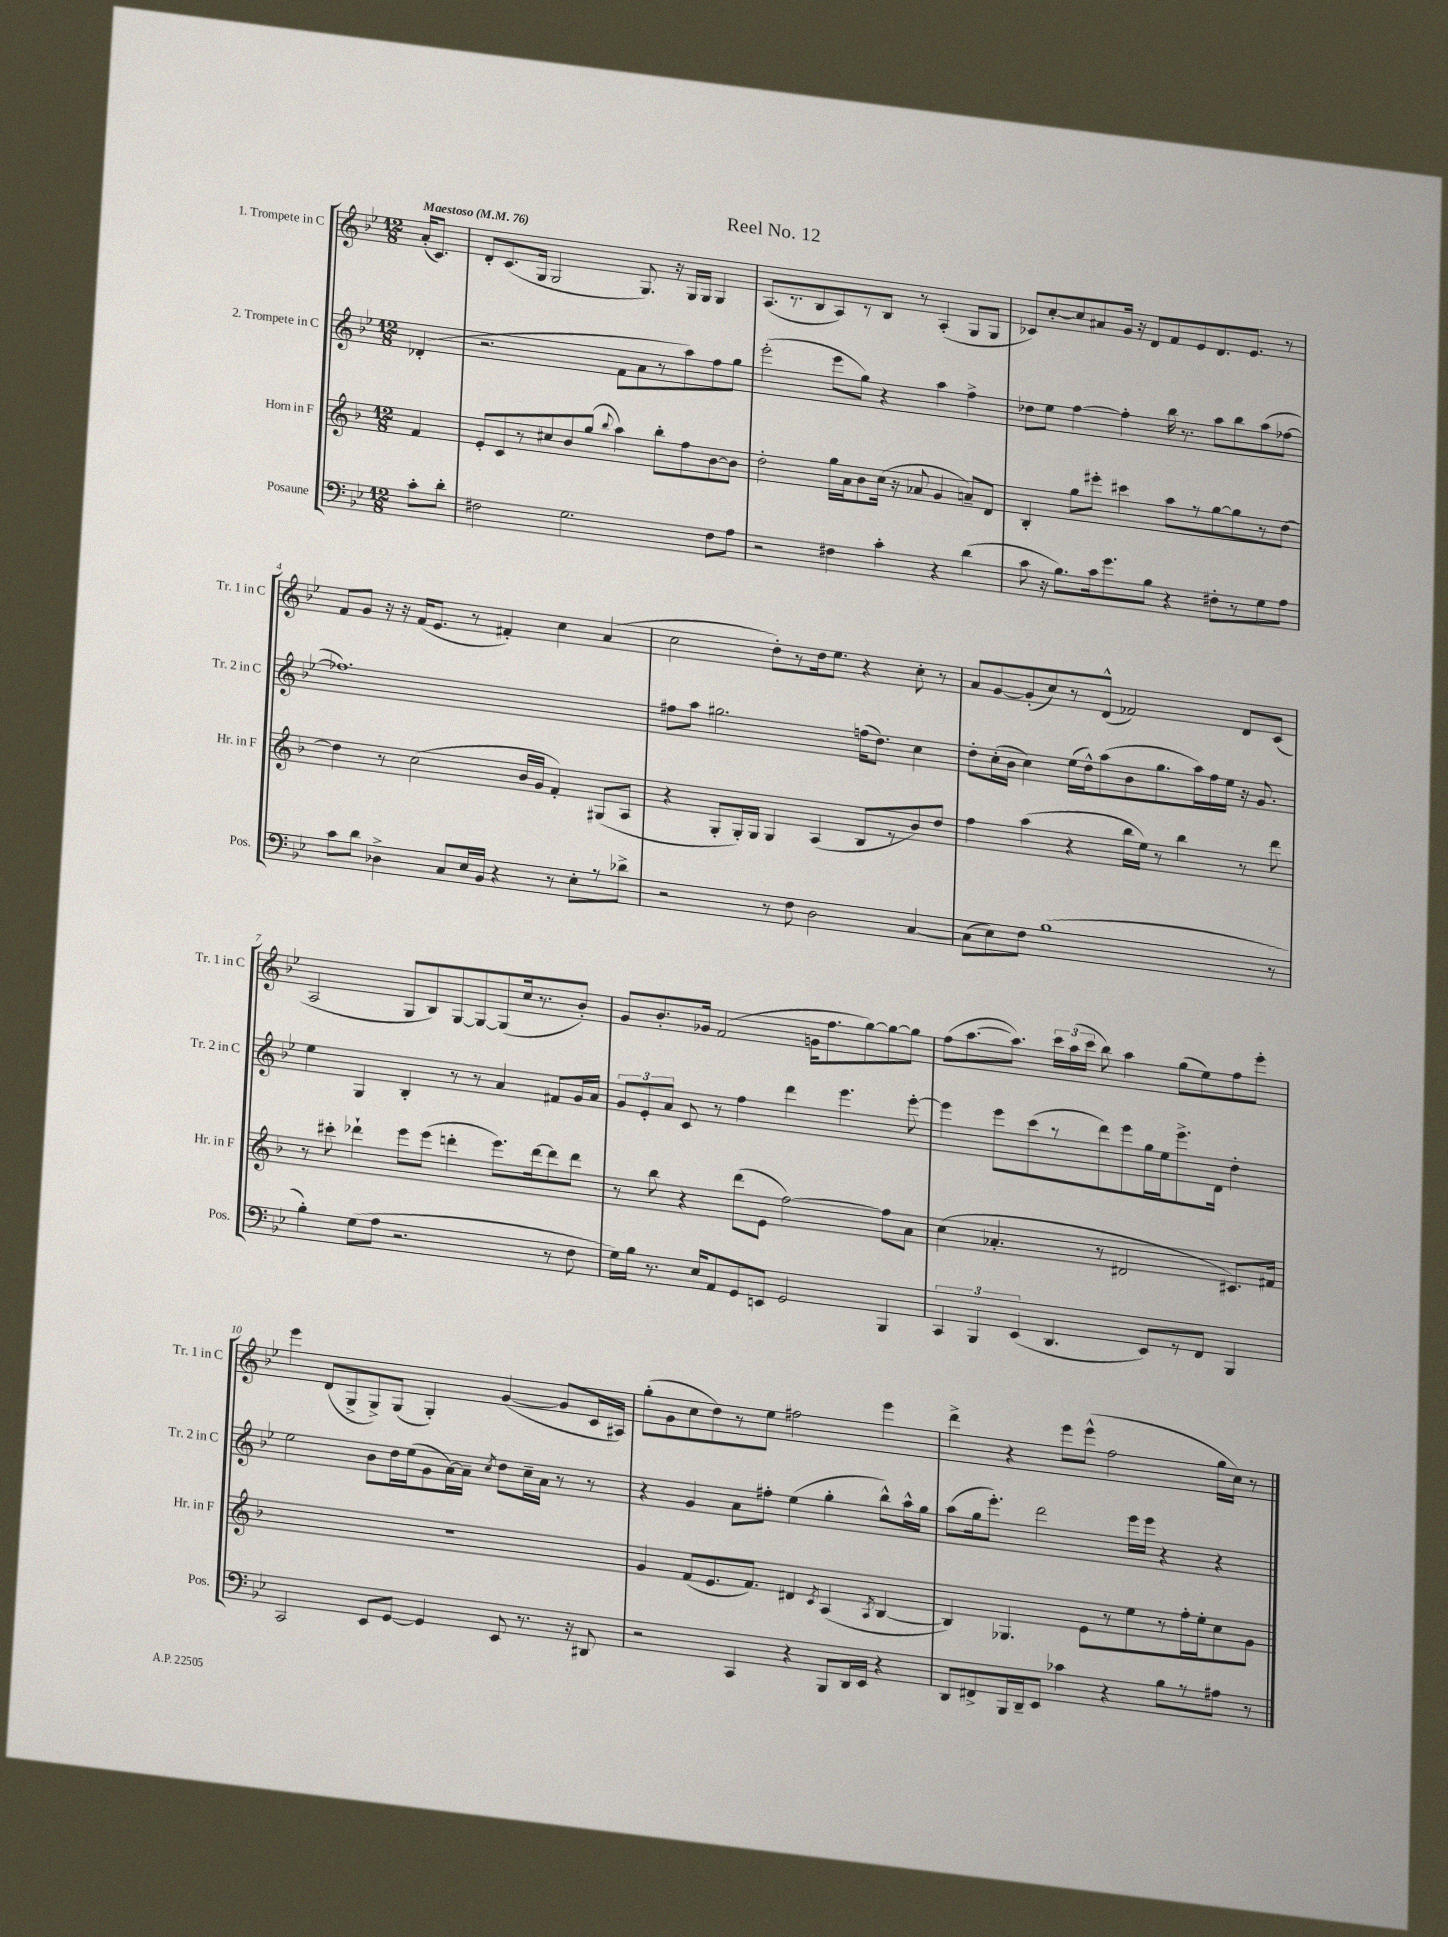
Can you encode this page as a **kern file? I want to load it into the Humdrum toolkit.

**kern	**kern	**kern	**kern
*staff4	*staff3	*staff2	*staff1
*clefF4	*clefG2	*clefG2	*clefG2
*k[b-e-]	*k[b-]	*k[b-e-]	*k[b-e-]
*M12/8	*M12/8	*M12/8	*M12/8
*MM76	*MM76	*MM76	*MM76
8c'	4f	(4d-'	(16a'
.	.	.	8.c)
8d'	.	.	.
=	=	=	=
2F#	8e'	2.r	8d'
.	8c	.	(8.c
.	8r	.	.
.	.	.	16G
.	8cc#	.	2G
2.G	8b-	.	.
.	(8gg	.	.
.	8qqbb-	.	.
.	4aa)	8f	.
.	.	8a	8.G)
.	8bb-'	8r	.
.	.	.	16r
.	8ff	8aa)	16G
.	.	.	16G
8F#	[8b-	8ff	4G
8A	8b-]	8gg	.
=	=	=	=
2r	2dd'	(2eee-'	(8.A
.	.	.	8.r
.	.	.	8B-
4F#	16gg	8eee-	8A)
.	16a	.	.
.	8b-	8gg)	8r
4c'	(16cc	4r	8B-
.	16r	.	.
.	8a-	.	8r
4r	4g	4aa	(4A'
(4d	8a~)	4ff^	8G
.	8d	.	8G
=	=	=	=
8c	4B-'	8dd-	8c-)
16r	.	8ee-	[8cc'
8.B-)	.	.	.
.	8gg	[4ff	8cc]
16c	8eee#'	.	8a#
8.g	.	.	.
.	4ccc#	4ff']	16g
.	.	.	16r
8B-	.	.	8d
4r	8aa	16bb-	8f
.	.	8.r	.
.	8r	.	8e-
8F#'	[8gg	8aa	8.d
8r	8gg]	8bb-	.
.	.	.	8.e-
8G	8r	(8aa	.
8A	[8dd	[8ff-	8r
=	=	=	=
8c	4dd]	1.ff-])	8f
8d	.	.	8g
4D-^	8r	.	16r
.	.	.	16r
.	(2cc	.	(16f
.	.	.	8.e-
8C	.	.	.
16E-	.	.	8r
16BB-	.	.	.
4r	.	.	4f#')
.	16b-	.	.
.	16g	.	.
8r	4f')	.	4cc
8E-'	.	.	.
8r	(8G#	.	(4a
8d-^	8A	.	.
=	=	=	=
2r	4r	8ff#	2cc
.	.	8aa	.
.	8G'	2.gg#	.
.	16G')	.	.
.	16G	.	.
8r	4G	.	8dd')
8F	.	.	8r
2D	(4A	.	16dd
.	.	.	8.ee-
.	8B-	(16ff	4r
.	.	8.dd)	.
.	8r	.	.
[4C	8b-)	4cc	8cc'
.	8dd	.	8r
=	=	=	=
(8C]	4ff	8dd'	8a
8E-)	.	(16cc'	[8g
.	.	16b-	.
8F	(4aa	4cc)	(8g']
(1B-	.	.	8cc)
.	4r	(16ee-	8r
.	.	16dd^^)	.
.	.	(8aa	(8d^^
.	16bb-	8b-	2f-)
.	16ee)	.	.
.	8r	8.gg	.
.	4bb-	.	.
.	.	16aa)	.
.	.	16ff	.
.	.	16ee-	.
.	8r	16r	8d
.	.	8.g	.
8r	8ddd	.	(8c
=	=	=	=
4B-')	8r	4ee-	2A
.	8ccc#'	.	.
(8G	4ddd-`	4G	.
8A	.	.	.
2.r	8eee	4B-'	8G
.	(8eee	.	8B-)
.	4ddd'	8r	[8G
.	.	8r	8G_
.	8.eee)	4a	(8G]
.	.	.	16cc
.	[16ddd	.	8.r
8r	8ddd]	8f#	.
8F	8ddd	16g	8b-')
.	.	16a	.
=	=	=	=
16G)	8r	12g	8g
16B-	.	.	.
.	.	12e-'	.
8.r	8bb-	.	8.b-'
.	.	12a	.
.	4r	8c	.
16E-	.	.	16g-
8AA	.	8r	(2f
8GG	(8ddd	4ff	.
8EE	8e	.	.
2GG	[2ff)	4ddd	.
.	.	.	16g
.	.	.	8.ff
.	.	4.eee-	.
.	.	.	[8gg)
4BBB-	8ff]	.	8gg_
.	8a	[8eee-'	8gg]
=	=	=	=
6CC	(4cc	4eee-]	(8ff
.	.	.	[8.aa
6BBB-	.	.	.
.	4.a-'	8eee-	.
.	.	.	8.aa])
(6EE-	.	.	.
.	.	(8ccc	.
4.DD	.	8r	24ccc
.	.	.	(24aa
.	.	.	24ccc
.	8r	8ddd)	8bb-)
.	2d#	8eee-	4aa
8EE-)	.	16gg	.
.	.	16ee-	.
8r	.	8.eee-^	(8gg
8FF	.	.	8ee-)
.	.	16d	.
4BBB-	8.c#)	4dd'	8ff
.	.	.	8eee-'
.	16f#	.	.
=	=	=	=
2CC	1.r	2ee-	4eee-
.	.	.	(8d
.	.	.	8G^
8EE-	.	8b-	8G^)
[8GG	.	16dd	(8G
.	.	(16ee-	.
4GG]	.	8g	4G')
.	.	[16a)	.
.	.	16a~]	.
.	.	8qcc	.
8EE-	.	8dd	([4g
8.r	.	16cc~	.
.	.	16a	.
.	.	8r	8g]
16r	.	.	.
8DD#	.	8r	16c
.	.	.	16A#)
=	=	=	=
2r	4g	4r	(8gg'
.	.	.	8g
.	(8f	4g	8cc
.	8.e	.	8dd)
4CC	.	8a	8r
.	8.f)	.	.
.	.	8ff#'	8ee-
4r	4d#	(4ee-	2ff#
.	8qc	.	.
8BBB-	(4A	4gg'	.
16DD	.	.	.
16EE-	.	.	.
.	8qA	.	.
4r	[4B-	8bb-^^)	4eee-
.	.	16aa^^	.
.	.	16gg	.
=	=	=	=
8DD	4B-])	(8aa	4ddd^
8FF#^	.	16gg	.
.	.	8.eee-')	.
16BBB-	4.G-	.	4r
16DD~	.	.	.
8EE-	.	2ddd	.
4c-	.	.	8eee-
.	8e	.	(8eee-^^
4r	8r	.	2ff
.	8ee	16eee-	.
.	.	16eee-	.
8B-	8r	4r	.
8r	16ff'	.	.
.	16ee'	.	.
8A#	8cc	4r	16gg
.	.	.	16cc)
8r	8g	.	8r
==	==	==	==
*-	*-	*-	*-
